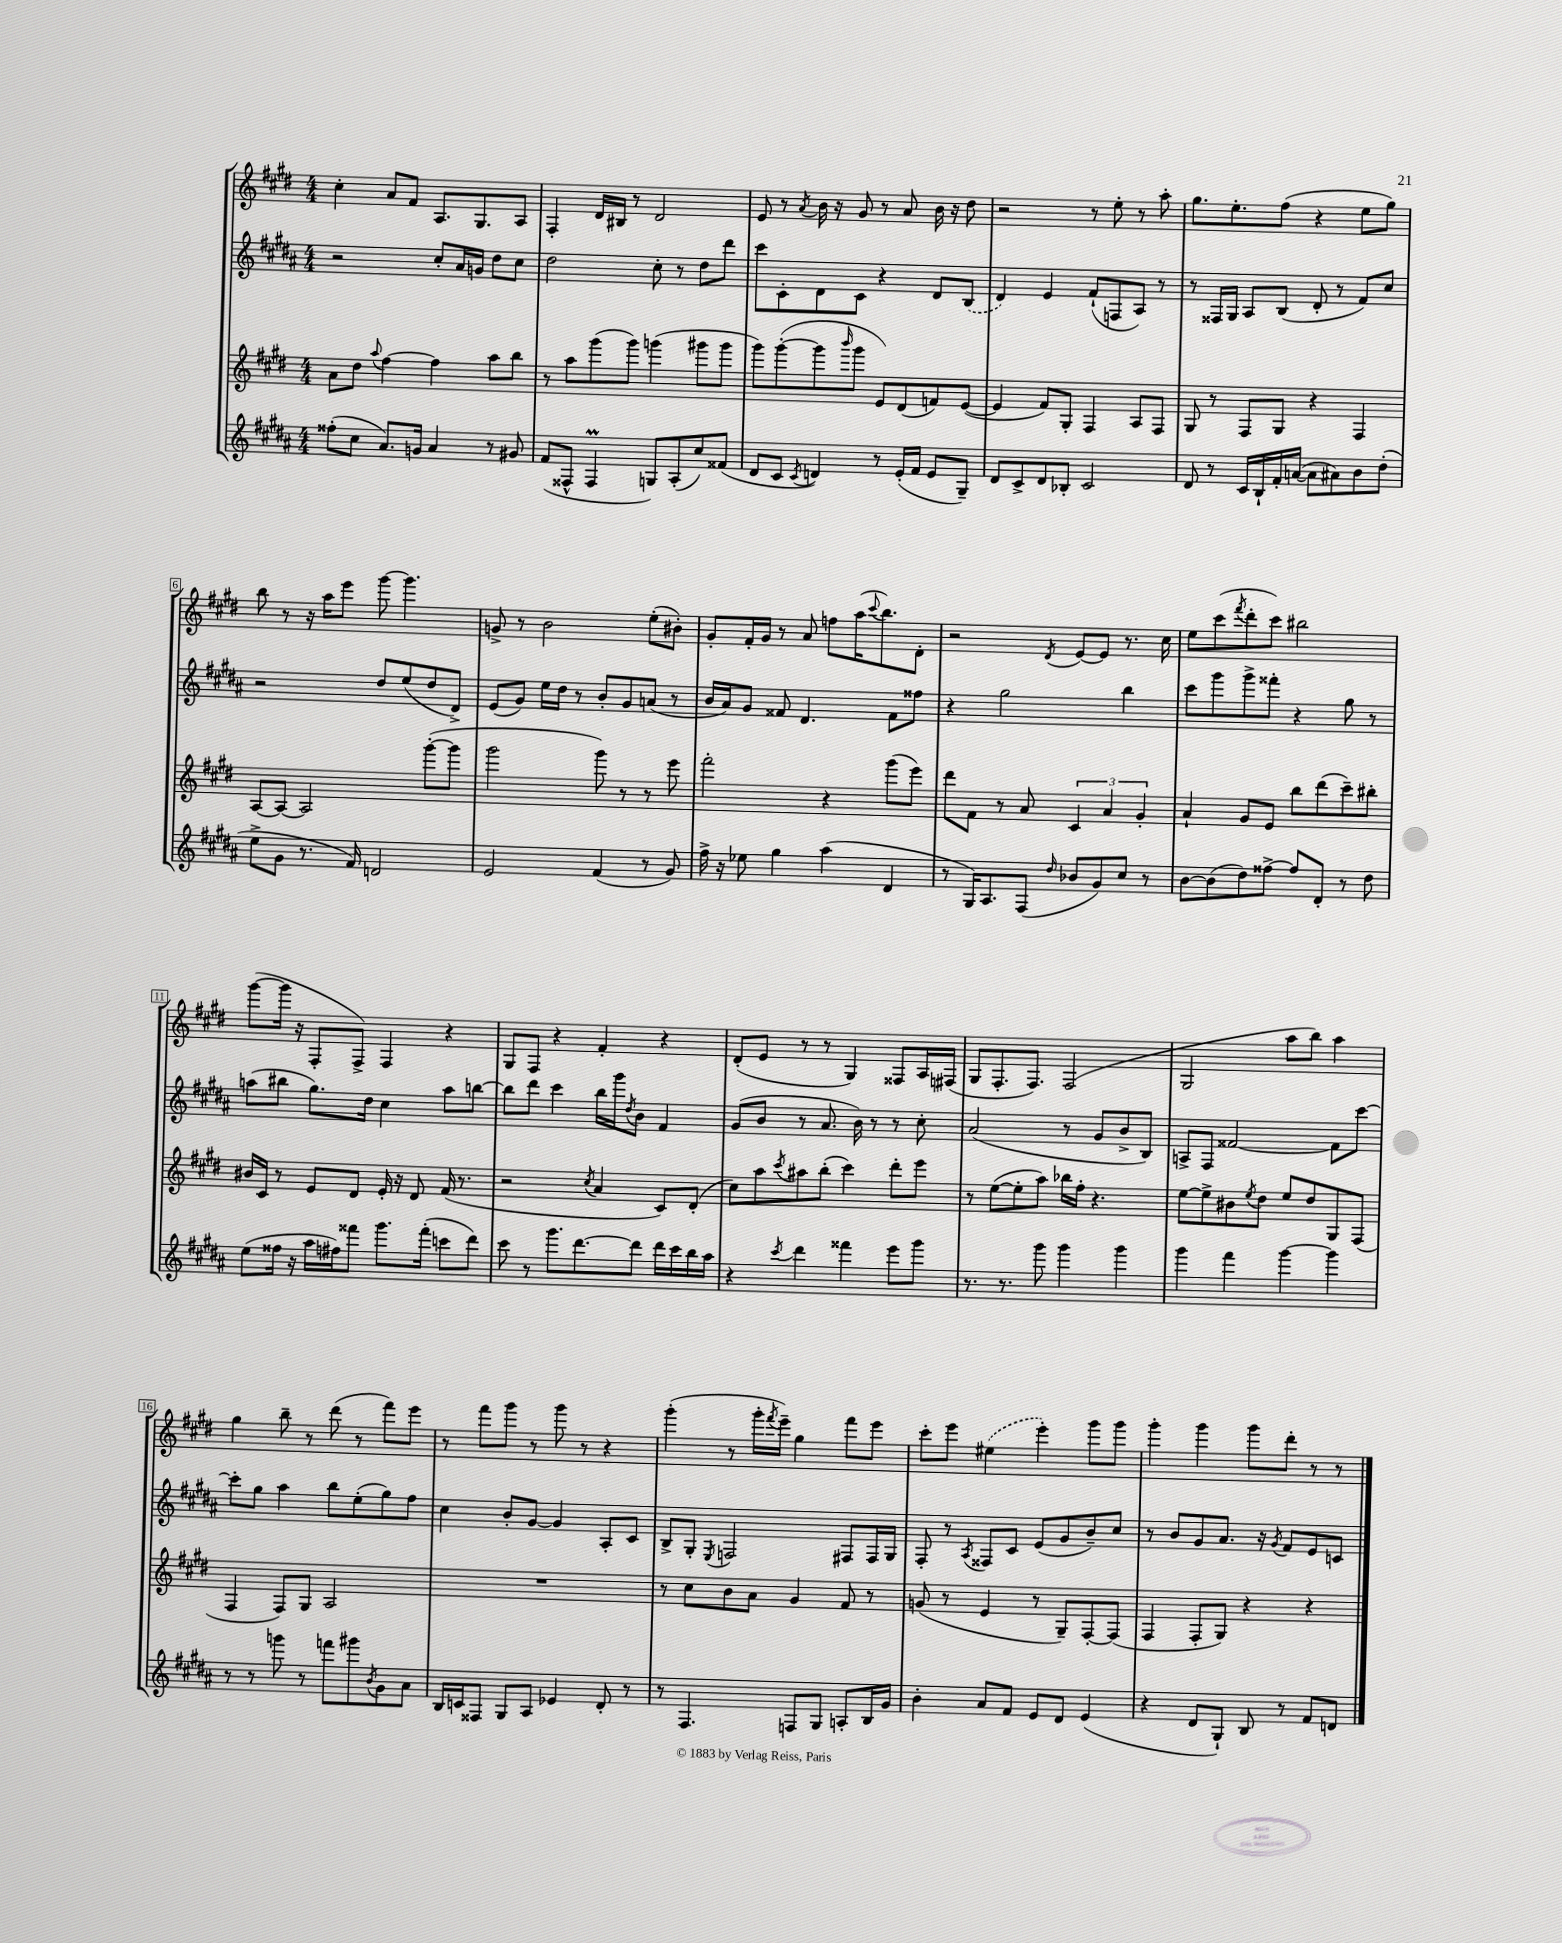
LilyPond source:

<<
\new StaffGroup <<
\new Staff = "s0" {
    \clef treble \key e \major \numericTimeSignature \time 4/4
    cis''4-. a'8 fis'8 a8. gis8. a8 |
    fis4-. dis'16 bis16 r8 dis'2 |
    e'8 r8 \acciaccatura { a'8 } b'16 r16 gis'8 r8 a'8 b'16 r16 dis''8 |
    r2 r8 e''8-. r8 a''8-. |
    gis''8. e''8.-. fis''8( r4 e''8 gis''8) |
    b''8 r8 r16 a''16 e'''8 gis'''8~ gis'''4. |
    g'8-> r8 b'2 e''8-.( bis'8-.) |
    gis'8-. fis'16-. gis'16 r8 a'8 f''8 a''16( \appoggiatura { cis'''8 } b''8.) dis'8-. |
    r2 \acciaccatura { dis'8 } e'8~ e'8 r8. cis''16 |
    e''8 cis'''8( \acciaccatura { fis'''8 } dis'''8-. cis'''8) bis''2 |
    gis'''8~( gis'''16 r16 fis8-. fis8->) fis4 r4 |
    gis8 fis8 r4 fis'4-. r4 |
    dis'8-.( e'8 r8 r8 gis4) fisis8 a16 fis16( |
    gis8 fis8.-. fis8.) fis2( |
    gis2 a''8 b''8) a''4 |
    gis''4 b''8-- r8 dis'''8( r8 fis'''8) e'''8 |
    r8 fis'''8 gis'''8 r8 gis'''8 r8 r4 |
    gis'''4-.( r8 gis'''16-. \acciaccatura { fis'''8 } e'''16--) gis''4 fis'''8 e'''8 |
    cis'''8-. e'''8 \once \slurDashed eis''4( e'''4-.) gis'''8 gis'''8 |
    gis'''4-. gis'''4 gis'''8 dis'''8-. r8 r8 \bar "|." |
}
\new Staff = "s1" {
    \clef treble \key b \major \numericTimeSignature \time 4/4
    r2 cis''8-. ais'16 g'16 dis''8 cis''8 |
    dis''2 cis''8-. r8 dis''8 dis'''8 |
    cis'''8 cis'8-. dis'8 cis'8 r4 dis'8 \once \slurDashed b8( |
    dis'4) e'4 fis'8-!( f8 ais8) r8 |
    r8 fisis16 gis16 ais8 b8( dis'8-. r8 fis'8) cis''8 |
    r2 dis''8 e''8( dis''8 dis'8->) |
    e'8( gis'8) e''16 dis''16 r8 b'8-. gis'8 a'8( r8 |
    b'16 ais'16) gis'8 fisis'8 dis'4. fisis'8 fisis''8 |
    r4 gis''2 b''4 |
    cis'''8 gis'''8 gis'''8-> fisis'''8-. r4 gis''8 r8 |
    a''8( bis''8 gis''8.) dis''16 cis''4 a''8 b''8~ |
    b''8 dis'''8 cis'''4 b''16 gis'''16 \acciaccatura { dis''8 } b'8 fis'4 |
    gis'8( b'8 r8 ais'8. b'16) r8 r8 cis''8-. |
    ais'2( r8 gis'8 b'8-> b8) |
    a8-> fis8 fisis'2~ fisis'8 cis'''8~ |
    cis'''8-. gis''8 ais''4 b''8 e''8-.( gis''8) fis''8 |
    cis''4 b'8-. gis'8~ gis'4 ais8-. cis'8 |
    b8-> gis8-. \acciaccatura { e8 } f2 fis8 fis16 gis16 |
    fis8-. r8 \acciaccatura { ais8 } fisis8 cis'8 e'8( gis'8 b'8--) cis''8 |
    r8 b'8 gis'8 ais'8. r16 \acciaccatura { gis'8 } fis'8 e'8 c'8 \bar "|." |
}
\new Staff = "s2" {
    \clef treble \key e \major \numericTimeSignature \time 4/4
    a'8 dis''8 \appoggiatura { a''8 } fis''4~ fis''4 a''8 b''8 |
    r8 a''8 gis'''8( gis'''8) g'''4( gis'''8 gis'''8 |
    gis'''8) gis'''8~-.( gis'''8 \grace { b'''16 } gis'''8 e'8) dis'8( f'8) e'8~( |
    e'4 fis'8) gis8-. fis4 a8 fis8 |
    gis8 r8 fis8 gis8 r4 fis4 |
    a8~ a8~ a2 gis'''8~-.( gis'''8 |
    gis'''2 gis'''8) r8 r8 e'''8 |
    fis'''2-. r4 gis'''8( e'''8) |
    dis'''8 fis'8 r8 a'8 \tuplet 3/2 { cis'4 a'4 gis'4-. } |
    a'4-! gis'8 e'8 b''8 dis'''8( cis'''8--) bis''8-. |
    bis'16 cis'16 r8 e'8 dis'8 e'16-. r16 dis'8 fis'16( r8. |
    r2 \acciaccatura { cis''8 } a'4 cis'8) dis'8-.( |
    cis''8) a''8 \acciaccatura { cis'''8 } ais''8 b''8-.( cis'''4) dis'''8-. e'''8 |
    r8 e''8~( e''8-. a''8) bes''16 fis''16-. r4. |
    e''8~ e''8-> bis'8 \acciaccatura { e''8 } dis''8 e''8 dis''8 gis8 fis8( |
    fis4 fis8) gis8 a2 |
    R1 |
    r8 cis''8 b'8 a'8 gis'4 fis'8 r8 |
    g'8( r8 e'4 r8 gis8--) fis8~-. fis8( |
    fis4 fis8-. gis8) r4 r4 \bar "|." |
}
\new Staff = "s3" {
    \clef treble \key b \major \numericTimeSignature \time 4/4
    fisis''8-.( cis''8 ais'8.) g'16 ais'4 r8 gis'8 |
    fis'8( fisis8-^ fisis4\prall g8) ais8-.( cis''8) fisis'8( |
    dis'8 cis'8 \acciaccatura { cis'8 } d'4) r8 e'16-.( fis'16 e'8 gis8--) |
    dis'8 cis'8-> dis'8 bes8-. cis'2 |
    dis'8 r8 cis'16 b16-! fis'16-. a'16~( a'8 ais'8) b'8 dis''8-.( |
    e''8-> gis'8 r8. fis'16) d'2 |
    e'2 fis'4( r8 gis'8) |
    fis''16-> r16 ees''8 gis''4 ais''4( dis'4 |
    r8 gis16) ais8. fis8( \grace { dis''16 } bes'8 gis'8) cis''8 r8 |
    b'8~ b'8( dis''8) fisis''8~-> fisis''8 dis'8-. r8 dis''8 |
    e''8( fisis''16 r16 ais''16 fis''16) fisis'''8 gis'''8. fisis'''16-.( c'''8 dis'''8) |
    cis'''8 r8 gis'''8. dis'''8.~ dis'''8 dis'''16 cis'''16 b''16 ais''16 |
    r4 \acciaccatura { cis'''8 } dis'''4 fisis'''4 e'''8 gis'''8 |
    r8. r8. gis'''8 gis'''4 gis'''4 |
    gis'''4 fis'''4 gis'''4~ gis'''4 |
    r8 r8 g'''8 r8 f'''8 gis'''8 \acciaccatura { b'8 } gis'8 ais'8 |
    b16 c'16 fisis8 gis8 ais8 ees'4 dis'8-. r8 |
    r8 fis4. f8 gis8 a8-. b16 gis'16 |
    b'4-. ais'8 fis'8 e'8 dis'8 e'4( |
    r4 dis'8 gis8-!) b8 r8 fis'8 d'8 \bar "|." |
}
>>
>>
\layout { \context { \Score \override BarNumber.stencil = #(make-stencil-boxer 0.1 0.3 ly:text-interface::print) } }
